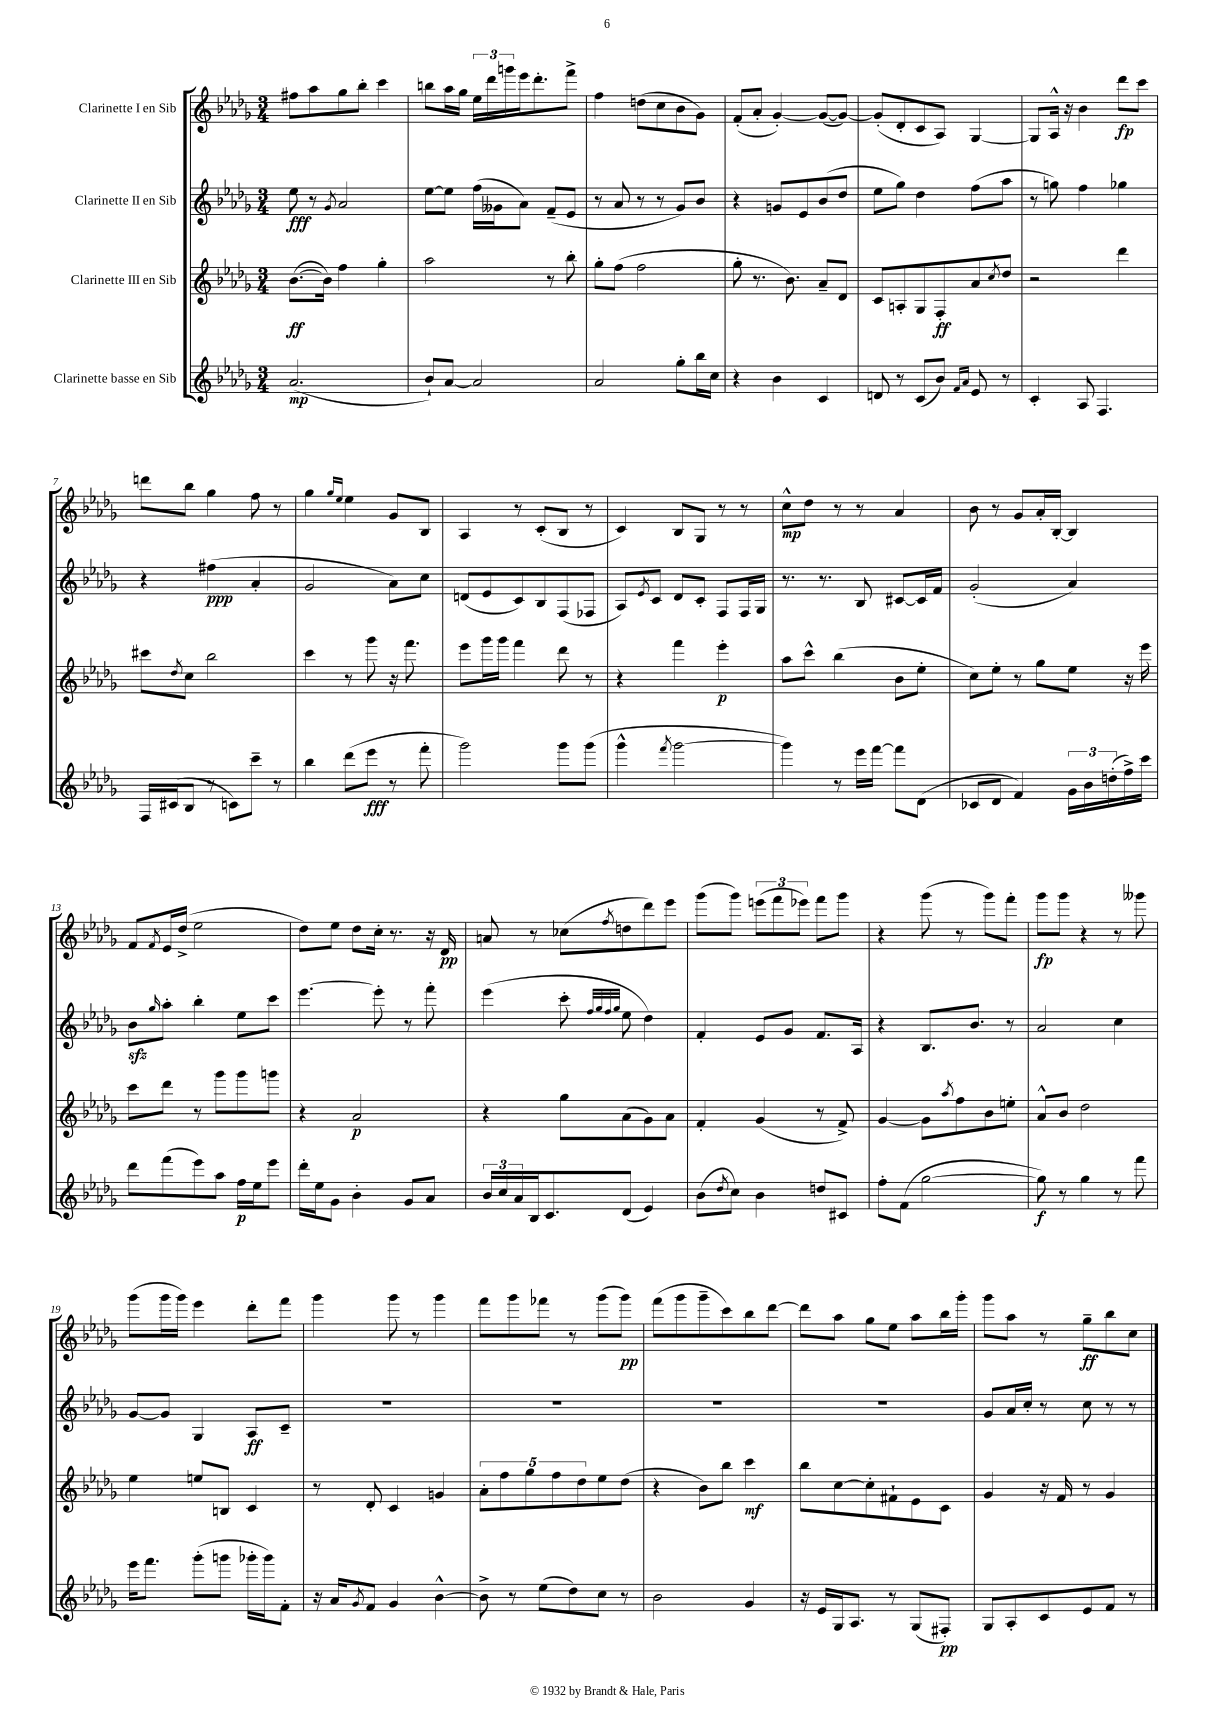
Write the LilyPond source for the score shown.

<<
\new StaffGroup <<
\new Staff = "s0" \with { instrumentName = "Clarinette I en Sib" } {
    \clef treble \key des \major \numericTimeSignature \time 3/4
    fis''8 aes''8 ges''8 bes''8-. c'''4 |
    b''8 aes''16 ges''16 \tuplet 3/2 { ees''16 des'''16 g'''16 } ees'''16 des'''8.-. f'''8-> |
    f''4 d''8( c''8 bes'8 ges'8) |
    f'8-.( aes'8-. ges'4~-.) ges'8~( ges'8~) |
    ges'8-.( des'8-. c'8 aes8) ges4~ |
    ges8 aes16-^ r16 bes'4 des'''8\fp c'''8 |
    d'''8 bes''8 ges''4 f''8 r8 |
    ges''4 \grace { ges''16 ees''16 } ees''4 ges'8 bes8 |
    aes4 r8 c'8-.( bes8 r8 |
    c'4) bes8 ges8 r8 r8 |
    c''8-^\mp des''8 r8 r8 aes'4 |
    bes'8 r8 ges'8 aes'16-. bes16~-. bes4 |
    f'8 \acciaccatura { f'8 } ees'16 des''16->( ees''2 |
    des''8) ees''8 des''8 c''16-. r8. r16 des'16\pp |
    a'8 r8 ces''8( \acciaccatura { f''8 } d''8 des'''8) ees'''8 |
    ges'''8( ges'''8) \tuplet 3/2 { e'''8( f'''8 ees'''8) } f'''8 ges'''8 |
    r4 ges'''8( r8 ges'''8) f'''8-. |
    ges'''8\fp ges'''8 r4 r8 geses'''8 |
    ges'''8( ges'''16 ges'''16) ees'''4 des'''8-. f'''8 |
    ges'''4 ges'''8 r8 ges'''4 |
    f'''8 ges'''8 fes'''8 r8 ges'''8( ges'''8\pp) |
    f'''8( ges'''8 ges'''8-- c'''8) bes''8 des'''8~ |
    des'''8 aes''8 ges''8 ees''8 aes''8 bes''16 ges'''16-. |
    ges'''8 aes''8 r8 ges''8--\ff bes''8 c''8 \bar "|." |
}
\new Staff = "s1" \with { instrumentName = "Clarinette II en Sib" } {
    \clef treble \key des \major \numericTimeSignature \time 3/4
    ees''8\fff r8 \acciaccatura { ges'8 } aes'2 |
    ees''8~ ees''8 f''16( geses'16 aes'8) f'8--( ees'8 |
    r8 aes'8 r8 r8 ges'8) bes'8 |
    r4 g'8 ees'8 bes'8( des''8 |
    ees''8 ges''8) des''4 f''8( aes''8 |
    r8 g''8) f''4 ges''4 |
    r4 fis''4\ppp( aes'4-. |
    ges'2 aes'8) c''8 |
    d'8( ees'8 c'8) bes8 f8( fes8 |
    aes8) \acciaccatura { ees'8 } c'8 des'8 c'8-. f8 f16 ges16 |
    r8. r8. bes8 cis'8~ cis'16 f'16 |
    ges'2-.( aes'4) |
    bes'8\sfz \grace { ges''16 } aes''8-. bes''4-. ees''8 c'''8 |
    ees'''4.~ ees'''8-. r8 f'''8-. |
    ees'''4( c'''8-. \grace { f''32 ges''32 f''32 ges''32 } ees''8 des''4) |
    f'4-. ees'8 ges'8 f'8. aes16 |
    r4 bes8. bes'8. r8 |
    aes'2 c''4 |
    ges'8~ ges'8 ges4 aes8\ff c'8-- |
    R2. |
    R2. |
    R2. |
    R2. |
    ges'8 aes'16 c''16-. r8 c''8 r8 r8 \bar "|." |
}
\new Staff = "s2" \with { instrumentName = "Clarinette III en Sib" } {
    \clef treble \key des \major \numericTimeSignature \time 3/4
    bes'8.~\ff( bes'16) f''4 ges''4-. |
    aes''2 r8 bes''8-. |
    ges''8-. f''8( f''2 |
    ges''8-. r8. bes'8.) aes'8-- des'8 |
    c'8 a8-. ges8 f8-.\ff aes'8 \acciaccatura { c''8 } des''8 |
    r2 des'''4 |
    cis'''8 \acciaccatura { des''8 } c''8 bes''2 |
    c'''4 r8 ges'''8 r16 f'''8. |
    ees'''8 ges'''16 ges'''16 f'''4 des'''8 r8 |
    r4 f'''4 ees'''4-.\p |
    aes''8 c'''8-^ bes''4( bes'8 ees''8-. |
    c''8) ees''8-. r8 ges''8 ees''8 r16 ees'''16 |
    c'''8 des'''8 r8 ges'''8 ges'''8 g'''8 |
    r4 aes'2\p |
    r4 ges''8 aes'8( ges'8) aes'8 |
    f'4-. ges'4( r8 f'8->) |
    ges'4~ ges'8 \acciaccatura { aes''8 } f''8 bes'8 e''8-. |
    aes'8-^ bes'8 des''2 |
    ees''4 e''8 b8 c'4 |
    r8 des'8-. c'4 g'4 |
    \tuplet 5/4 { aes'8-. f''8 ges''8 f''8 des''8 } ees''8 des''8( |
    r4 bes'8) bes''8 c'''4\mf |
    bes''8 c''8~ c''8-. fis'8-! ees'8 c'8 |
    ges'4 r16 f'16 r8 ges'4 \bar "|." |
}
\new Staff = "s3" \with { instrumentName = "Clarinette basse en Sib" } {
    \clef treble \key des \major \numericTimeSignature \time 3/4
    aes'2.\mp( |
    bes'8-!) aes'8~ aes'2 |
    aes'2 ges''8-. bes''16 c''16 |
    r4 bes'4 c'4 |
    d'8 r8 c'8( bes'8) \grace { f'16 aes'16 } ees'8 r8 |
    c'4-. aes8 f4. |
    f16 cis'16( bes8 r8 c'8) c'''8-- r8 |
    bes''4 des'''8( ees'''8\fff r8 f'''8-. |
    ges'''2) ges'''8 ges'''8( |
    ges'''4-^ \acciaccatura { f'''8 } ges'''2~ |
    ges'''4) r8 ees'''16 f'''16~ f'''8 des'8( |
    ces'8 des'8 f'4) \tuplet 3/2 { ges'16 bes'16 d''16-.( } f''16->) c'''16 |
    des'''8 f'''8( ees'''8) aes''8 f''16\p ees''16 ees'''8 |
    des'''16-. ees''16 ges'8 bes'4-. ges'8 aes'8 |
    \tuplet 3/2 { bes'16 c''16 aes'16 } bes16 c'8. des'8( ees'4) |
    bes'8( \acciaccatura { des''8 } c''8) bes'4 d''8 cis'8 |
    f''8-. f'8( ges''2~ |
    ges''8\f) r8 ges''4 r8 f'''8 |
    ees'''16 f'''8. ges'''8-.( g'''8 ges'''16-. ges'''16) f'8-. |
    r16 aes'16 \acciaccatura { ges'8 } f'8 ges'4 bes'4~-^ |
    bes'8-> r8 ees''8( des''8) c''8 r8 |
    bes'2 ges'4 |
    r16 ees'16 ges16 aes8. r8 ges8( fis8-.\pp) |
    ges8 aes8-. c'8 ees'8 f'8 r8 \bar "|." |
}
>>
>>
